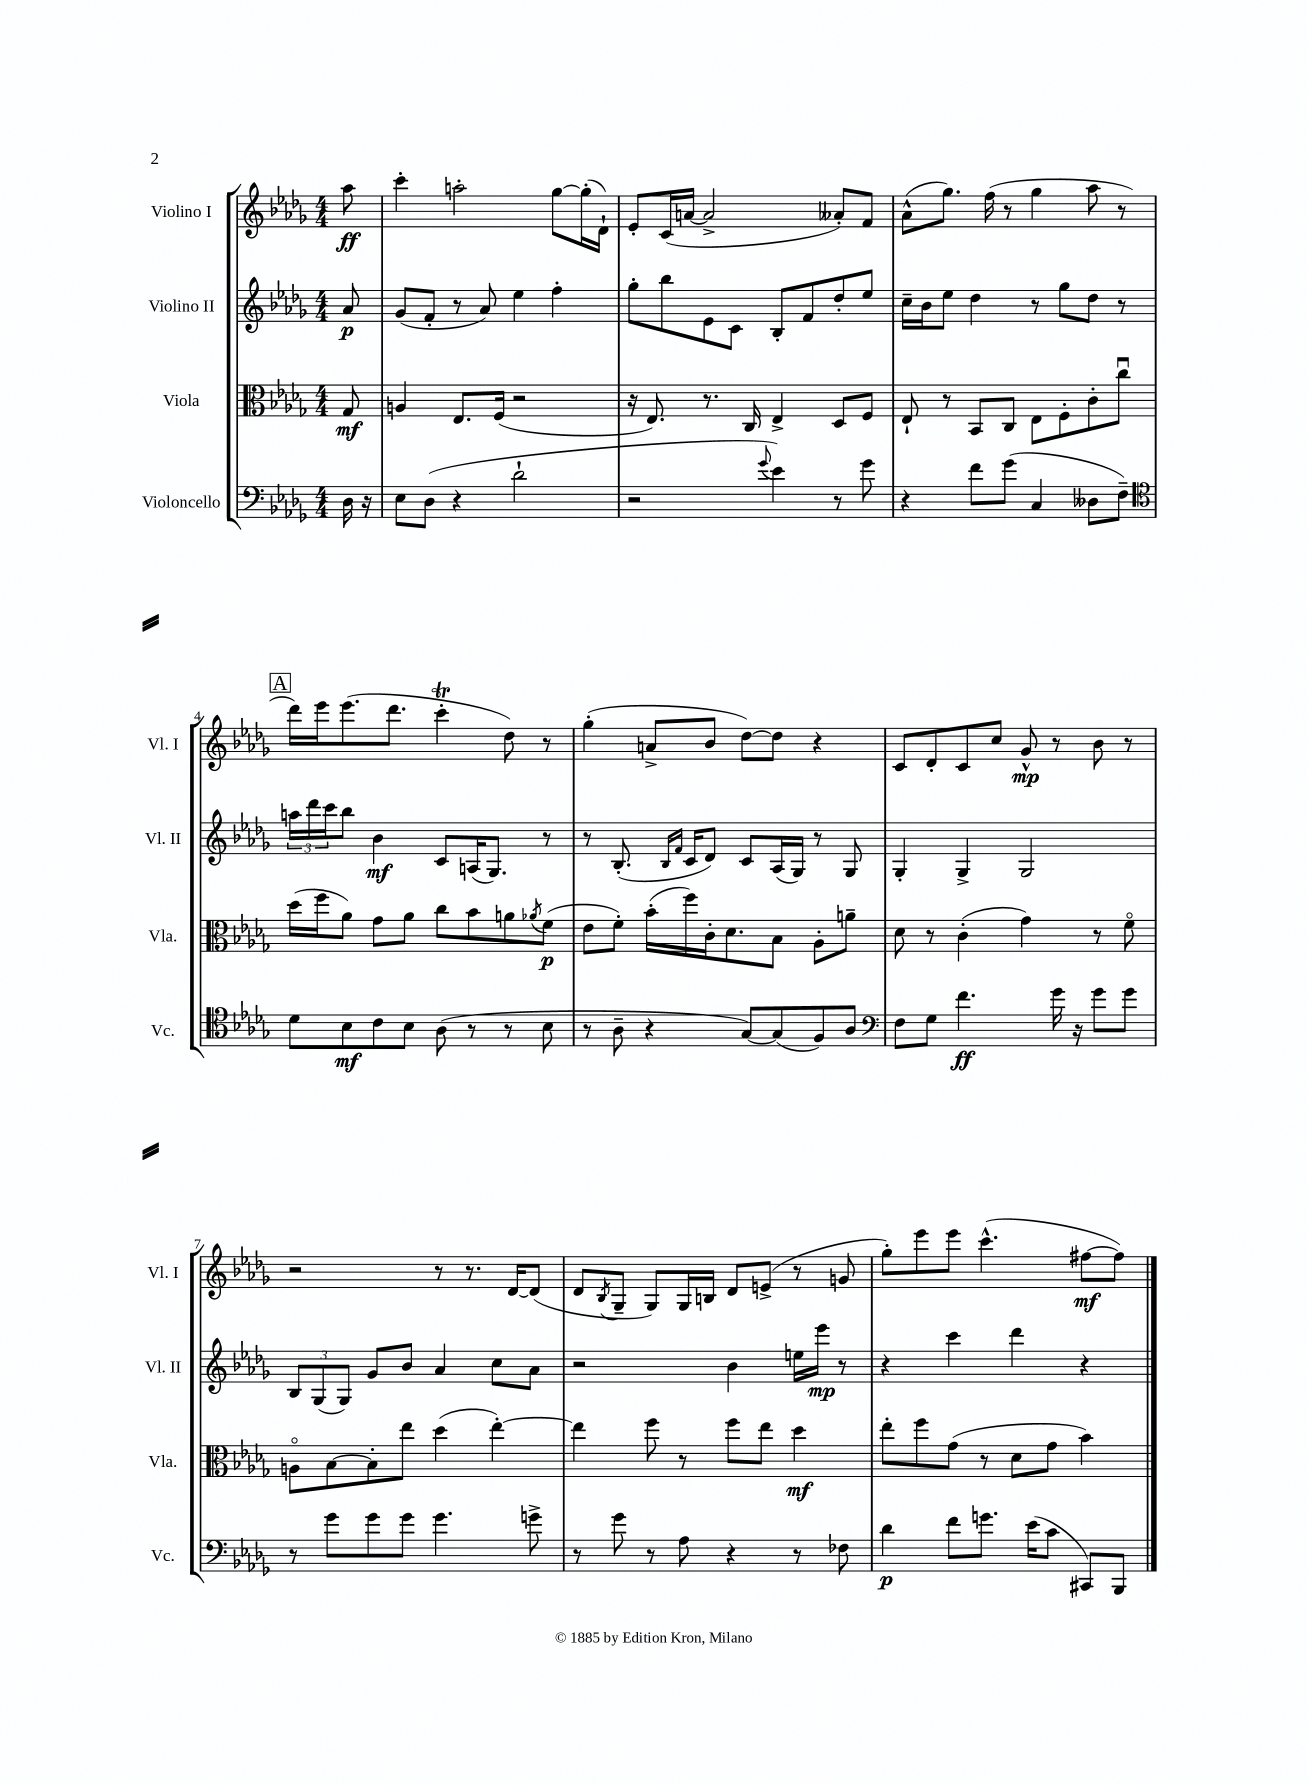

**kern	**dynam	**kern	**dynam	**kern	**dynam	**kern	**dynam
*part4	*part4	*part3	*part3	*part2	*part2	*part1	*part1
*staff4	*staff4	*staff3	*staff3	*staff2	*staff2	*staff1	*staff1
*I"Violoncello	*	*I"Viola	*	*I"Violino II	*	*I"Violino I	*
*I'Vc.	*	*I'Vla.	*	*I'Vl. II	*	*I'Vl. I	*
*clefF4	*	*clefC3	*	*clefG2	*	*clefG2	*
*k[b-e-a-d-g-]	*	*k[b-e-a-d-g-]	*	*k[b-e-a-d-g-]	*	*k[b-e-a-d-g-]	*
*M4/4	*	*M4/4	*	*M4/4	*	*M4/4	*
=	=	=	=	=	=	=	=
16D-\	.	8G-/	mf	8a-/	p	8aa-\	ff
16r	.	.	.	.	.	.	.
=1	=1	=1	=1	=1	=1	=1	=1
8E-\L	.	4An/	.	(8g-/L	.	4ccc'\	.
(8D-\J	.	.	.	8f'/J	.	.	.
4r	.	8.E-/L	.	8r	.	2aan'\	.
.	.	.	.	8a-/)	.	.	.
.	.	(16F/Jk	.	.	.	.	.
2d-`\	.	2r	.	4ee-\	.	.	.
.	.	.	.	4ff'\	.	[8gg-\L	.
.	.	.	.	.	.	(16gg-'\L]	.
.	.	.	.	.	.	16d-`\JJ)	.
=2	=2	=2	=2	=2	=2	=2	=2
2r	.	16r	.	8gg-'\L	.	8e-'/L	.
.	.	8.E-/)	.	.	.	.	.
.	.	.	.	8bb-\	.	(16c/L	.
.	.	.	.	.	.	[16an/JJ	.
.	.	8.r	.	8e-\	.	2a^/]	.
.	.	.	.	8c\J	.	.	.
.	.	16C/	.	.	.	.	.
8qqg-/	.	.	.	.	.	.	.
4e-\)	.	4E-^/	.	8B-'/L	.	.	.
.	.	.	.	8f/	.	.	.
8r	.	8D-/L	.	8dd-'/	.	8a--X'/L)	.
8g-\	.	8F/J	.	8ee-/J	.	8f/J	.
=3	=3	=3	=3	=3	=3	=3	=3
4r	.	8E-`/	.	16cc~\LL	.	(8a-^^\L	.
.	.	.	.	16b-\J	.	.	.
.	.	8r	.	8ee-\J	.	8.gg-\J)	.
8f\L	.	8BB-/L	.	4dd-\	.	.	.
.	.	.	.	.	.	(16ff\	.
(8g-\J	.	8C/J	.	.	.	8r	.
4C/	.	8E-\L	.	8r	.	4gg-\	.
.	.	8F'\	.	8gg-\L	.	.	.
8D--X\L	.	8c'\	.	8dd-\J	.	8aa-\	.
8F~\J)	.	8ccu\J	.	8r	.	8r	.
!!LO:LB:g=z
!!LO:REH:place=s1:t=A
=4	=4	=4	=4	=4	=4	=4	=4
*clefC4	*	*	*	*	*	*	*
8d-\L	.	(16dd-\LL	.	24aan\LL	.	16ddd-\LL)	.
.	.	.	.	24ddd-\	.	.	.
.	.	16ff\J	.	.	.	16eee-\J	.
.	.	.	.	24ccc\J	.	.	.
8B-\	mf	8a-\J)	.	8bb-\J	.	(8.eee-\	.
8c\	.	8g-\L	.	4b-\	mf	.	.
.	.	.	.	.	.	8.ddd-\J	.
8B-\J	.	8a-\J	.	.	.	.	.
(8A-\	.	8cc\L	.	8c/L	.	4ccct'\	.
8r	.	8b-\	.	(16An/K	.	.	.
.	.	.	.	8.G-/J)	.	.	.
8r	.	8an\	.	.	.	8dd-\)	.
.	.	8qa-X/	.	.	.	.	.
8B-\	.	(8f\J	p	8r	.	8r	.
=5	=5	=5	=5	=5	=5	=5	=5
8r	.	8e-\L	.	8r	.	(4gg-'\	.
8A-~\	.	8f'\J)	.	(8.B-'/	.	.	.
4r	.	(16b-'\LL	.	.	.	8an^/L	.
.	.	.	.	16qqB-/LL	.	.	.
.	.	.	.	16qqf/JJ	.	.	.
.	.	16ff\)	.	16c/KL	.	.	.
.	.	16c'\J	.	8d-/J)	.	8b-/J	.
.	.	8.d-\	.	.	.	.	.
[8G-/L)	.	.	.	8c/L	.	[8dd-\L)	.
(8G-/]	.	8B-\J	.	(16A-/L	.	8dd-\J]	.
.	.	.	.	16G-/JJ)	.	.	.
8F/)	.	8A-'\L	.	8r	.	4r	.
8A-/J	.	8an~\J	.	8G-/	.	.	.
=6	=6	=6	=6	=6	=6	=6	=6
*clefF4	*	*	*	*	*	*	*
8F\L	.	8d-\	.	4G-'/	.	8c/L	.
8G-\J	.	8r	.	.	.	8d-'/	.
4.f\	ff	(4c'\	.	4G-^/	.	8c/	.
.	.	.	.	.	.	8cc/J	.
.	.	4g-\)	.	2G-/	.	8g-^^/	mp
16g-\	.	.	.	.	.	8r	.
16r	.	.	.	.	.	.	.
8g-\L	.	8r	.	.	.	8b-\	.
8g-\J	.	8f\	.	.	.	8r	.
!!LO:LB:g=z
=7	=7	=7	=7	=7	=7	=7	=7
8r	.	8An\L	.	12B-/L	.	2r	.
.	.	.	.	(12G-/	.	.	.
8g-\L	.	[8B-\	.	.	.	.	.
.	.	.	.	12G-/J)	.	.	.
8g-\	.	8B-'\]	.	8g-/L	.	.	.
8g-\J	.	8ee-\J	.	8b-/J	.	.	.
4.g-\	.	(4dd-\	.	4a-/	.	8r	.
.	.	.	.	.	.	8.r	.
.	.	[4ee-'\)	.	8cc\L	.	.	.
.	.	.	.	.	.	[16d-/KL	.
8gn^\	.	.	.	8a-\J	.	(8d-/J]	.
=8	=8	=8	=8	=8	=8	=8	=8
8r	.	4ee-\]	.	2r	.	8d-/L	.
.	.	.	.	.	.	8qB-/	.
8g-\	.	.	.	.	.	8G-~/J	.
8r	.	8ff\	.	.	.	8G-/L)	.
8A-\	.	8r	.	.	.	16G-/L	.
.	.	.	.	.	.	16Bn/JJ	.
4r	.	8ff\L	.	4b-\	.	8d-/L	.
.	.	8ee-\J	.	.	.	(8en^/J	.
8r	.	4dd-\	mf	16een\LL	.	8r	.
.	.	.	.	16eee-\JJ	mp	.	.
8F-X\	.	.	.	8r	.	8gn/	.
=9	=9	=9	=9	=9	=9	=9	=9
4d-\	p	8ee-'\L	.	4r	.	8gg-'\L)	.
.	.	8ff\	.	.	.	8eee-\	.
8f\L	.	(8g-\J	.	4ccc\	.	8eee-\J	.
8.gn\J	.	8r	.	.	.	(4.ccc^^\	.
.	.	8d-\L	.	4ddd-\	.	.	.
(16e-\KL	.	.	.	.	.	.	.
8c\J	.	8g-\J	.	.	.	.	.
8CC#X/L)	.	4b-\)	.	4r	.	[8ff#X\L	mf
8BBB-/J	.	.	.	.	.	8ff#\J])	.
==	==	==	==	==	==	==	==
*-	*-	*-	*-	*-	*-	*-	*-
